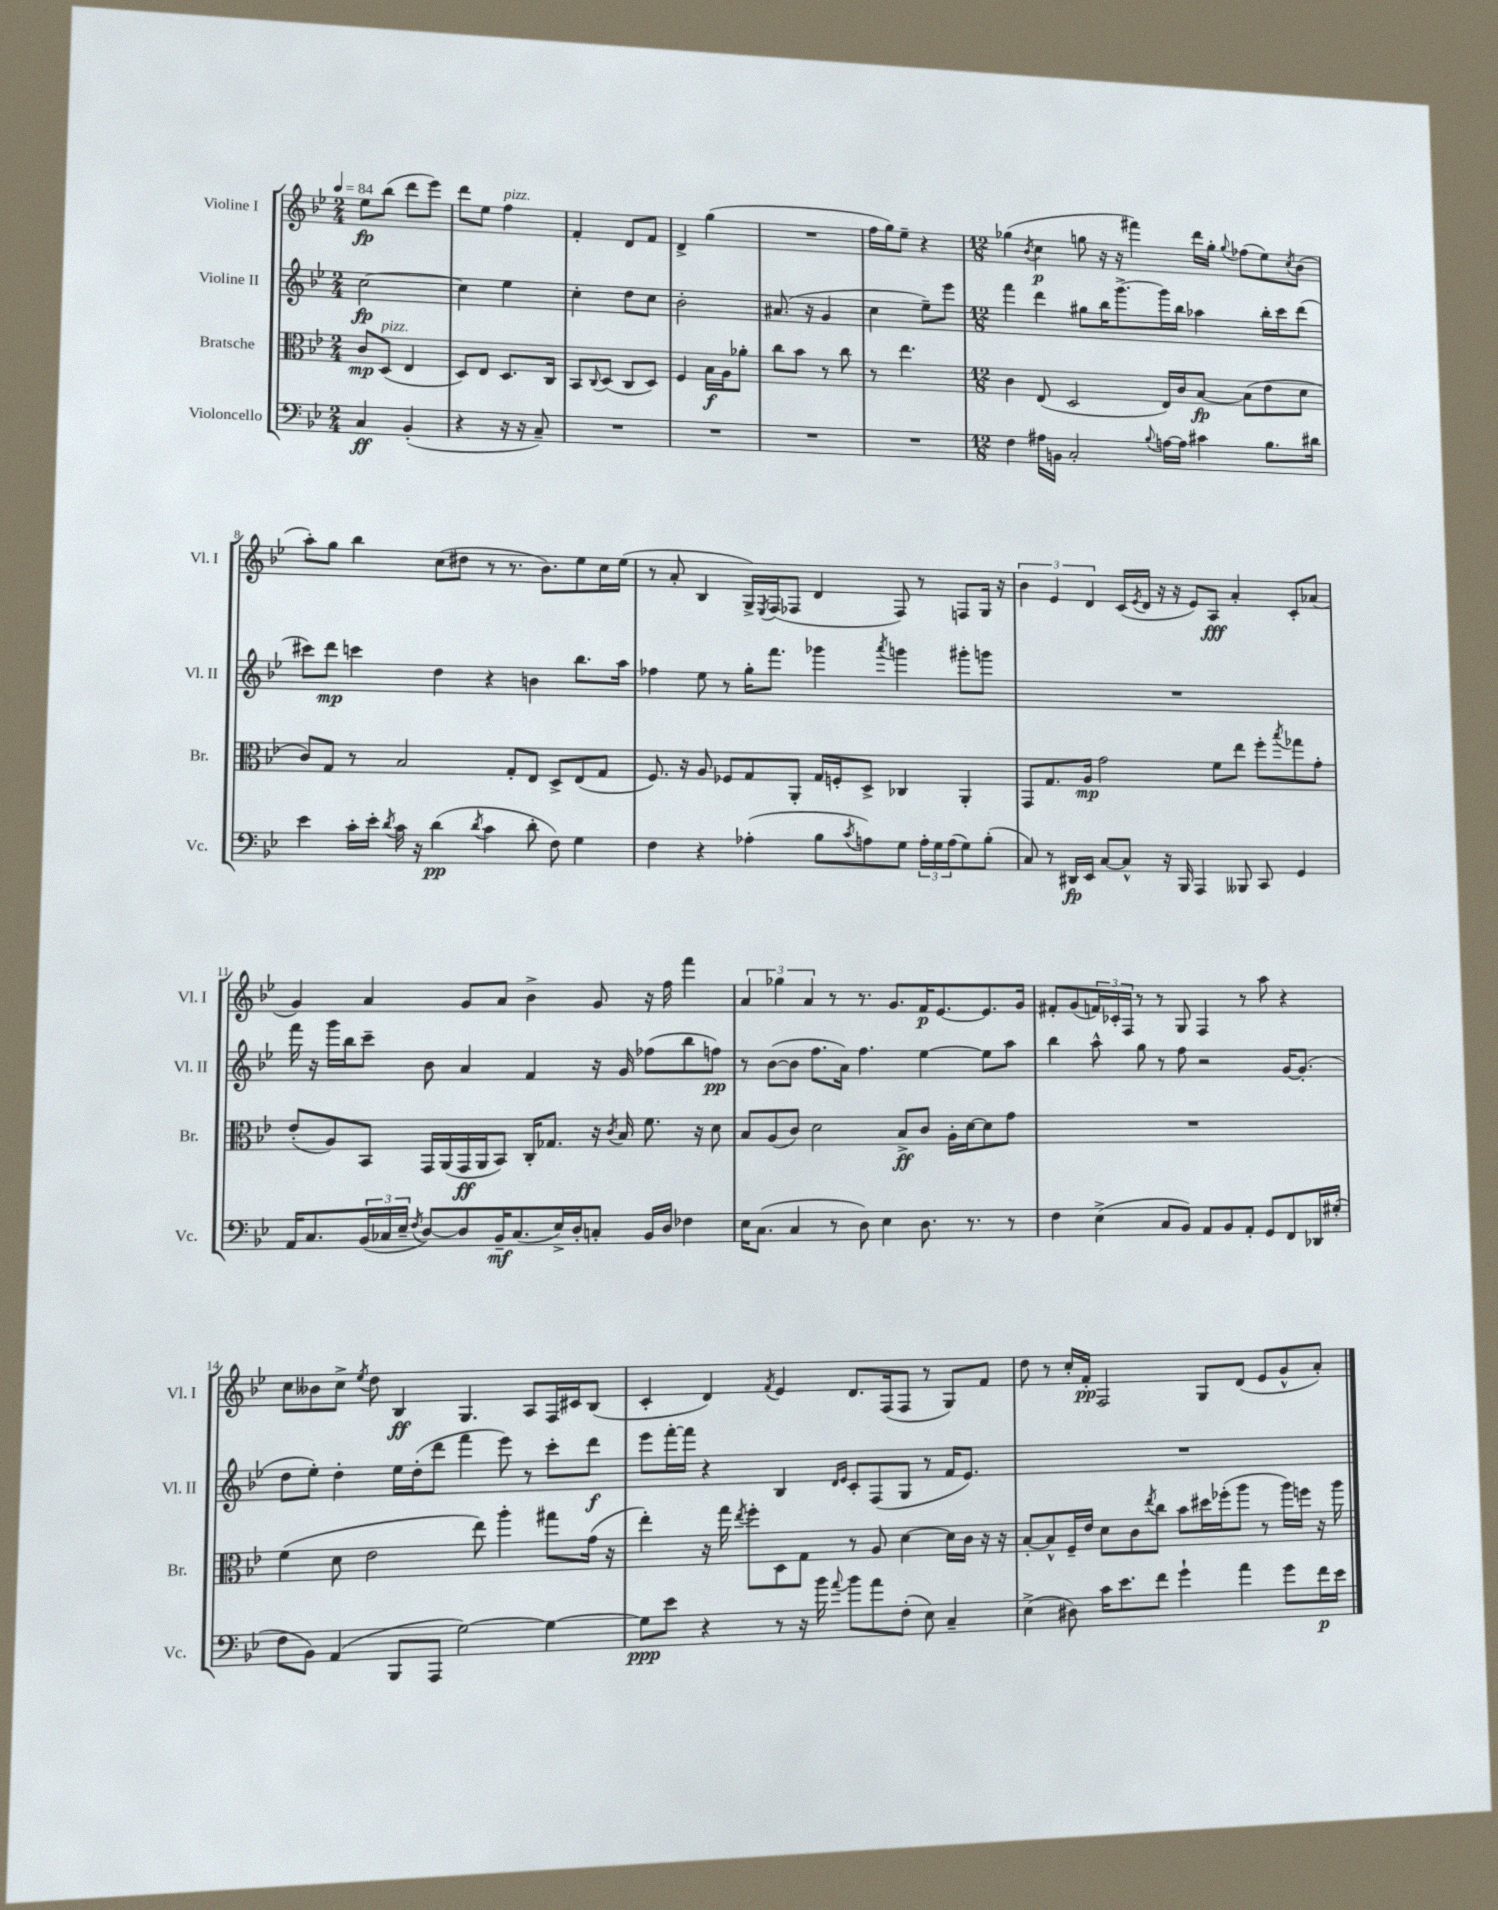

**kern	**dynam	**kern	**dynam	**kern	**dynam	**kern	**dynam
*part4	*part4	*part3	*part3	*part2	*part2	*part1	*part1
*staff4	*staff4	*staff3	*staff3	*staff2	*staff2	*staff1	*staff1
*I"Violoncello	*	*I"Bratsche	*	*I"Violine II	*	*I"Violine I	*
*I'Vc.	*	*I'Br.	*	*I'Vl. II	*	*I'Vl. I	*
*clefF4	*	*clefC3	*	*clefG2	*	*clefG2	*
*k[b-e-]	*	*k[b-e-]	*	*k[b-e-]	*	*k[b-e-]	*
*M2/4	*	*M2/4	*	*M2/4	*	*M2/4	*
*MM84	*	*MM84	*	*MM84	*	*MM84	*
=1	=1	=1	=1	=1	=1	=1	=1
4C/	ff	8c/L	mp	[2cc\	fp	8ee-\L	fp
!	!	!LO:TX:a:i:t=pizz.	!	!	!	!	!
.	.	(8D/J	.	.	.	(8bb-\J	.
(4BB-'/	.	4E-/	.	.	.	8ddd\L	.
.	.	.	.	.	.	8eee-\J)	.
=2	=2	=2	=2	=2	=2	=2	=2
4r	.	8D/L)	.	4cc\]	.	8ddd\L	.
.	.	8E-/J	.	.	.	8ee-\J	.
!	!	!	!	!	!	!LO:TX:a:i:t=pizz.	!
16r	.	8.D/L	.	4ee-\	.	4ff\	.
16r	.	.	.	.	.	.	.
8C~/)	.	.	.	.	.	.	.
.	.	16C/Jk	.	.	.	.	.
=3	=3	=3	=3	=3	=3	=3	=3
2r	.	8BB-/L	.	4cc'\	.	4f'/	.
.	.	8qqC/	.	.	.	.	.
.	.	(8D/J	.	.	.	.	.
.	.	8C/L	.	8dd\L	.	8d/L	.
.	.	8D/J)	.	8cc\J	.	8f/J	.
=4	=4	=4	=4	=4	=4	=4	=4
2r	.	4F/	.	2b-'\	.	4d^/	.
.	.	16B-\LL	f	.	.	(4gg\	.
.	.	16A\J	.	.	.	.	.
.	.	8a-X'\J	.	.	.	.	.
=5	=5	=5	=5	=5	=5	=5	=5
2r	.	8cc\L	.	(8.a#X/	.	2r	.
.	.	8b-\J	.	.	.	.	.
.	.	.	.	16r	.	.	.
.	.	8r	.	4g/	.	.	.
.	.	8cc\	.	.	.	.	.
=6	=6	=6	=6	=6	=6	=6	=6
2r	.	8r	.	4cc\	.	16ff\LL	.
.	.	.	.	.	.	16gg\J)	.
.	.	4.ee-\	.	.	.	8ee-~\J	.
.	.	.	.	8ee-~\L)	.	4r	.
.	.	.	.	8eee-\J	.	.	.
=7	=7	=7	=7	=7	=7	=7	=7
*M12/8	*	*M12/8	*	*M12/8	*	*M12/8	*
4F\	.	4c\	.	4fff\	.	(4gg-X\	.
.	.	.	.	.	.	8qb-/	.
16A#X\LL	.	(8E-/	.	4ddd\	.	4cc\	p
16BBn\JJ	.	.	.	.	.	.	.
2C'/	.	2D/	.	.	.	.	.
.	.	.	.	8gg#X\L	.	8ggn\	.
.	.	.	.	16bb-\K	.	16r	.
.	.	.	.	[8.ggg^\	.	16r	.
.	.	.	.	.	.	4fff#X\)	.
8qqB-/	.	.	.	.	.	.	.
[16An\LL	.	16E-/LL)	.	16ggg\L]	.	.	.
16A\JJ]	.	16c/J	.	16bb-\JJ	.	.	.
4c#X\	.	[8B-/J	fp	4aa-X\	.	16ddd\LL	.
.	.	.	.	.	.	16gg'\JJ	.
.	.	.	.	.	.	8qqgg/	.
.	.	(8B-\L]	.	.	.	(8ff-X\L	.
8.B-\L	.	8e-\	.	16bb-'\LL	.	8ee-\)	.
.	.	.	.	16ccc\J	.	.	.
.	.	.	.	.	.	8qcc/	.
.	.	8d\J	.	(8ddd\J	.	(8b-\J	.
16d#X\Jk	.	.	.	.	.	.	.
!!LO:LB:g=z
=8	=8	=8	=8	=8	=8	=8	=8
4e-\	.	8c/L)	.	8ccc#X\L)	.	8aa'\L)	.
.	.	8G/J	.	8ddd\J	mp	8gg\J	.
16c'\LL	.	8r	.	4cccn\	.	4bb-\	.
16e-'\JJ	.	.	.	.	.	.	.
8qd/	.	.	.	.	.	.	.
16c\	.	2B-/	.	.	.	.	.
16r	.	.	.	.	.	.	.
(4d\	pp	.	.	4dd\	.	(8cc\L	.
.	.	.	.	.	.	8dd#X\J	.
8qd/	.	.	.	.	.	.	.
4c\	.	.	.	4r	.	8r	.
.	.	8G'/L	.	.	.	8.r	.
8d'\	.	8E-/J	.	4bn\	.	.	.
.	.	.	.	.	.	8.b-\L)	.
8F\)	.	8D^/L	.	.	.	.	.
4G\	.	(8E-/	.	8.bb-\L	.	8ee-\	.
.	.	8G/J	.	.	.	16cc\L	.
.	.	.	.	16aa\Jk	.	(16ee-\JJ	.
=9	=9	=9	=9	=9	=9	=9	=9
4F\	.	8.F/)	.	4ff-X\	.	8r	.
.	.	.	.	.	.	8a'/	.
.	.	16r	.	.	.	.	.
4r	.	8A/	.	8ee-\	.	4B-/	.
.	.	8F-X/L	.	8r	.	.	.
(4A-X'\	.	8G/	.	16gg'\KL	.	16G^/LL)	.
.	.	.	.	.	.	8qE-/	.
.	.	.	.	8.fff\J	.	(16F/J	.
.	.	8AA'/J	.	.	.	8F-X/J	.
8B-\L	.	16G/LL	.	4ggg-X\	.	4d/	.
.	.	16Fn'/J	.	.	.	.	.
8qc/	.	.	.	.	.	.	.
8An\)	.	8D^/J	.	.	.	.	.
.	.	.	.	8qaaa/	.	.	.
8G\J	.	4C-X/	.	4gggn\	.	8F-/)	.
24A'\LL	.	.	.	.	.	8r	.
24G\	.	.	.	.	.	.	.
(24A\J	.	.	.	.	.	.	.
8G\)	.	4AA'/	.	8ggg#X'\L	.	8Fn/L	.
(8B-'\J	.	.	.	8gggn\J	.	16G/Jk	.
.	.	.	.	.	.	16r	.
=10	=10	=10	=10	=10	=10	=10	=10
8C/)	.	8GG/L	.	1.r	.	6b-\	.
8r	.	8.G/	.	.	.	.	.
.	.	.	.	.	.	6e-/	.
16DD#X/LL	fp	.	.	.	.	.	.
16EE-/JJ	.	16A/Jk	mp	.	.	.	.
.	.	.	.	.	.	6d/	.
[8C/L	.	2g\	.	.	.	.	.
8C^^/J]	.	.	.	.	.	(16c/LL	.
.	.	.	.	.	.	8qe-/	.
.	.	.	.	.	.	16d/JJ	.
16r	.	.	.	.	.	16r	.
16BBB-/	.	.	.	.	.	16r	.
4AAA/	.	.	.	.	.	8e-/L)	.
.	.	8f\L	.	.	.	8A/J	fff
8BBB--X/	.	8ee-\J	.	.	.	4a'/	.
8CC/	.	8ff'\L	.	.	.	.	.
.	.	8qbb-/	.	.	.	.	.
4GG/	.	8gg-X\	.	.	.	8c'/L	.
.	.	8g'\J	.	.	.	(8a-X/J	.
!!LO:LB:g=z
=11	=11	=11	=11	=11	=11	=11	=11
16AA/KL	.	(8e-'/L	.	16fff\	.	4g/)	.
8.C/	.	.	.	16r	.	.	.
.	.	8A/)	.	16ggg\LL	.	.	.
.	.	.	.	16bb-\J	.	.	.
(24BB-/L	.	8BB-/J	.	8ccc~\J	.	4a/	.
24C-X/	.	.	.	.	.	.	.
24E-~/JJ	.	.	.	.	.	.	.
8qF/	.	.	.	.	.	.	.
[8D/L)	.	16GG/LL	.	8b-\	.	.	.
.	.	(16AA/	.	.	.	.	.
8D/]	.	16GG/	ff	4a/	.	8g/L	.
.	.	16AA/J	.	.	.	.	.
16BB-~/K	mf	8BB-/J)	.	.	.	8a/J	.
(8.C-/	.	.	.	.	.	.	.
.	.	16C'/KL	.	4f/	.	4b-^\	.
.	.	8.G-X/J	.	.	.	.	.
16E-^/L)	.	.	.	.	.	.	.
16D'/J	.	.	.	.	.	.	.
8Cn'/J	.	16r	.	16r	.	8g/	.
.	.	8qc/	.	.	.	.	.
.	.	16B-/	.	16g/	.	.	.
16BB-/LL	.	8.f\	.	(8ff-X\L	.	16r	.
16D/JJ	.	.	.	.	.	16ff\	.
4F-X\	.	.	.	8bb-\	.	4fff\	.
.	.	16r	.	.	.	.	.
.	.	8d\	.	8ffn\J)	pp	.	.
=12	=12	=12	=12	=12	=12	=12	=12
16E-\KL	.	8B-/L	.	8r	.	6a/	.
(8.C\J	.	.	.	.	.	.	.
.	.	(8A/	.	([8b-\L	.	.	.
.	.	.	.	.	.	6gg-X\	.
4C/	.	8c/J)	.	8b-\J]	.	.	.
.	.	.	.	.	.	6a/	.
.	.	2d\	.	8.ff\L	.	.	.
8r	.	.	.	.	.	8r	.
.	.	.	.	16a\Jk)	.	.	.
8D\)	.	.	.	4.ff\	.	8.r	.
4E-\	.	.	.	.	.	.	.
.	.	.	.	.	.	8.g/L	.
.	.	8B-^/L	ff	.	.	.	.
8.D\	.	8c/J	.	[4ee-\	.	16f/K	p
.	.	.	.	.	.	[8.e-/	.
.	.	16A'\LL	.	.	.	.	.
8.r	.	[16d\J	.	.	.	.	.
.	.	8d\]	.	8ee-\L]	.	8.e-/]	.
8r	.	8g\J	.	8aa\J	.	.	.
.	.	.	.	.	.	16g/Jk	.
=13	=13	=13	=13	=13	=13	=13	=13
4F\	.	1.r	.	4bb-\	.	8f#X'/L	.
.	.	.	.	.	.	(8g/	.
(4E-^\	.	.	.	8aa^^\	.	24fn/L)	.
.	.	.	.	.	.	24c-X'/	.
.	.	.	.	.	.	24F/JJ	.
.	.	.	.	8gg\	.	8r	.
8C/L	.	.	.	8r	.	8r	.
8BB-/J)	.	.	.	8ff\	.	8G/	.
8AA/L	.	.	.	2r	.	4F/	.
8BB-/	.	.	.	.	.	.	.
8AA'/J	.	.	.	.	.	8r	.
8GG/L	.	.	.	.	.	8aa\	.
8FF/	.	.	.	[16g/KL	.	4r	.
.	.	.	.	(8.g'/J]	.	.	.
16DD-X/L	.	.	.	.	.	.	.
(16G#X'/JJ	.	.	.	.	.	.	.
!!LO:LB:g=z
=14	=14	=14	=14	=14	=14	=14	=14
8F\L	.	(4f\	.	8dd\L	.	8cc\L	.
8BB-\J)	.	.	.	8ee-'\J)	.	8b--X\	.
(4AA/	.	8d\	.	4dd'\	.	8cc^\J	.
.	.	.	.	.	.	8qee-/	.
.	.	2e-\	.	.	.	8dd\	.
8BBB-/L	.	.	.	16ee-\LL	.	4B-/	ff
.	.	.	.	(16dd'\J	.	.	.
8AAA/J	.	.	.	8ddd\J	.	.	.
[2G\)	.	.	.	4fff\	.	4.G/	.
.	.	8ee-\)	.	.	.	.	.
.	.	4aa'\	.	8eee-\)	.	.	.
.	.	.	.	8r	.	8A/L	.
4G\_	.	8gg#X\L	.	8ccc'\L	.	16F/L	.
.	.	.	.	.	.	16c#X/J	.
.	.	(16g\Jk	.	8ddd\J	f	(8B-/J	.
.	.	16r	.	.	.	.	.
=15	=15	=15	=15	=15	=15	=15	=15
8G\L]	ppp	4ee-'\)	.	8eee-\L	.	4c'/	.
8e-\J	.	.	.	[16fff'\L	.	.	.
.	.	.	.	16fff\JJ]	.	.	.
4r	.	16r	.	4r	.	4d/)	.
.	.	16gg\	.	.	.	.	.
.	.	8qee-/	.	.	.	.	.
.	.	8ff'\L	.	.	.	.	.
.	.	.	.	.	.	8qf/	.
8r	.	8D\	.	4B-/	.	4e-/	.
16r	.	8G\J	.	.	.	.	.
16b-\	.	.	.	.	.	.	.
.	.	.	.	16qqd/LL	.	.	.
8qqa/	.	.	.	16qqe-/JJ	.	.	.
8b-\L	.	8r	.	8c'/L	.	8.d/L	.
8a\	.	8A/	.	(8F/	.	.	.
.	.	.	.	.	.	(16F/k	.
(8F'\J	.	[4d\	.	8G/J	.	8F/J	.
8E-\)	.	.	.	8r	.	8r	.
4C~/	.	16d\LL]	.	16f/KL	.	8G/L)	.
.	.	16c\JJ	.	8.e-/J)	.	.	.
.	.	16r	.	.	.	8f/J	.
.	.	16r	.	.	.	.	.
=16	=16	=16	=16	=16	=16	=16	=16
(4E-^\	.	[8B-'/L	.	1.r	.	8dd\	.
.	.	8B-^^/]	.	.	.	8r	.
8D#X\)	.	16F~/L	.	.	.	16cc'/LL	.
.	.	16e-/JJ	.	.	.	16f'/JJ	pp
16c\KL	.	8d\L	.	.	.	2F/	.
8.e-\	.	.	.	.	.	.	.
.	.	8c\	.	.	.	.	.
.	.	8qee-/	.	.	.	.	.
8f\J	.	8cc\J	.	.	.	.	.
4g`\	.	8b-\L	.	.	.	.	.
.	.	16dd#X\L	.	.	.	8G/L	.
.	.	(16ff-X'\J	.	.	.	.	.
4a\	.	8aa\J	.	.	.	(8d/J	.
.	.	8r	.	.	.	8e-/L	.
8g\L	.	16aa\LL)	.	.	.	8g^^/	.
.	.	16ffn\JJ	.	.	.	.	.
16f\L	p	16r	.	.	.	8a'/J)	.
16e-\JJ	.	16aa\	.	.	.	.	.
==	==	==	==	==	==	==	==
*-	*-	*-	*-	*-	*-	*-	*-
